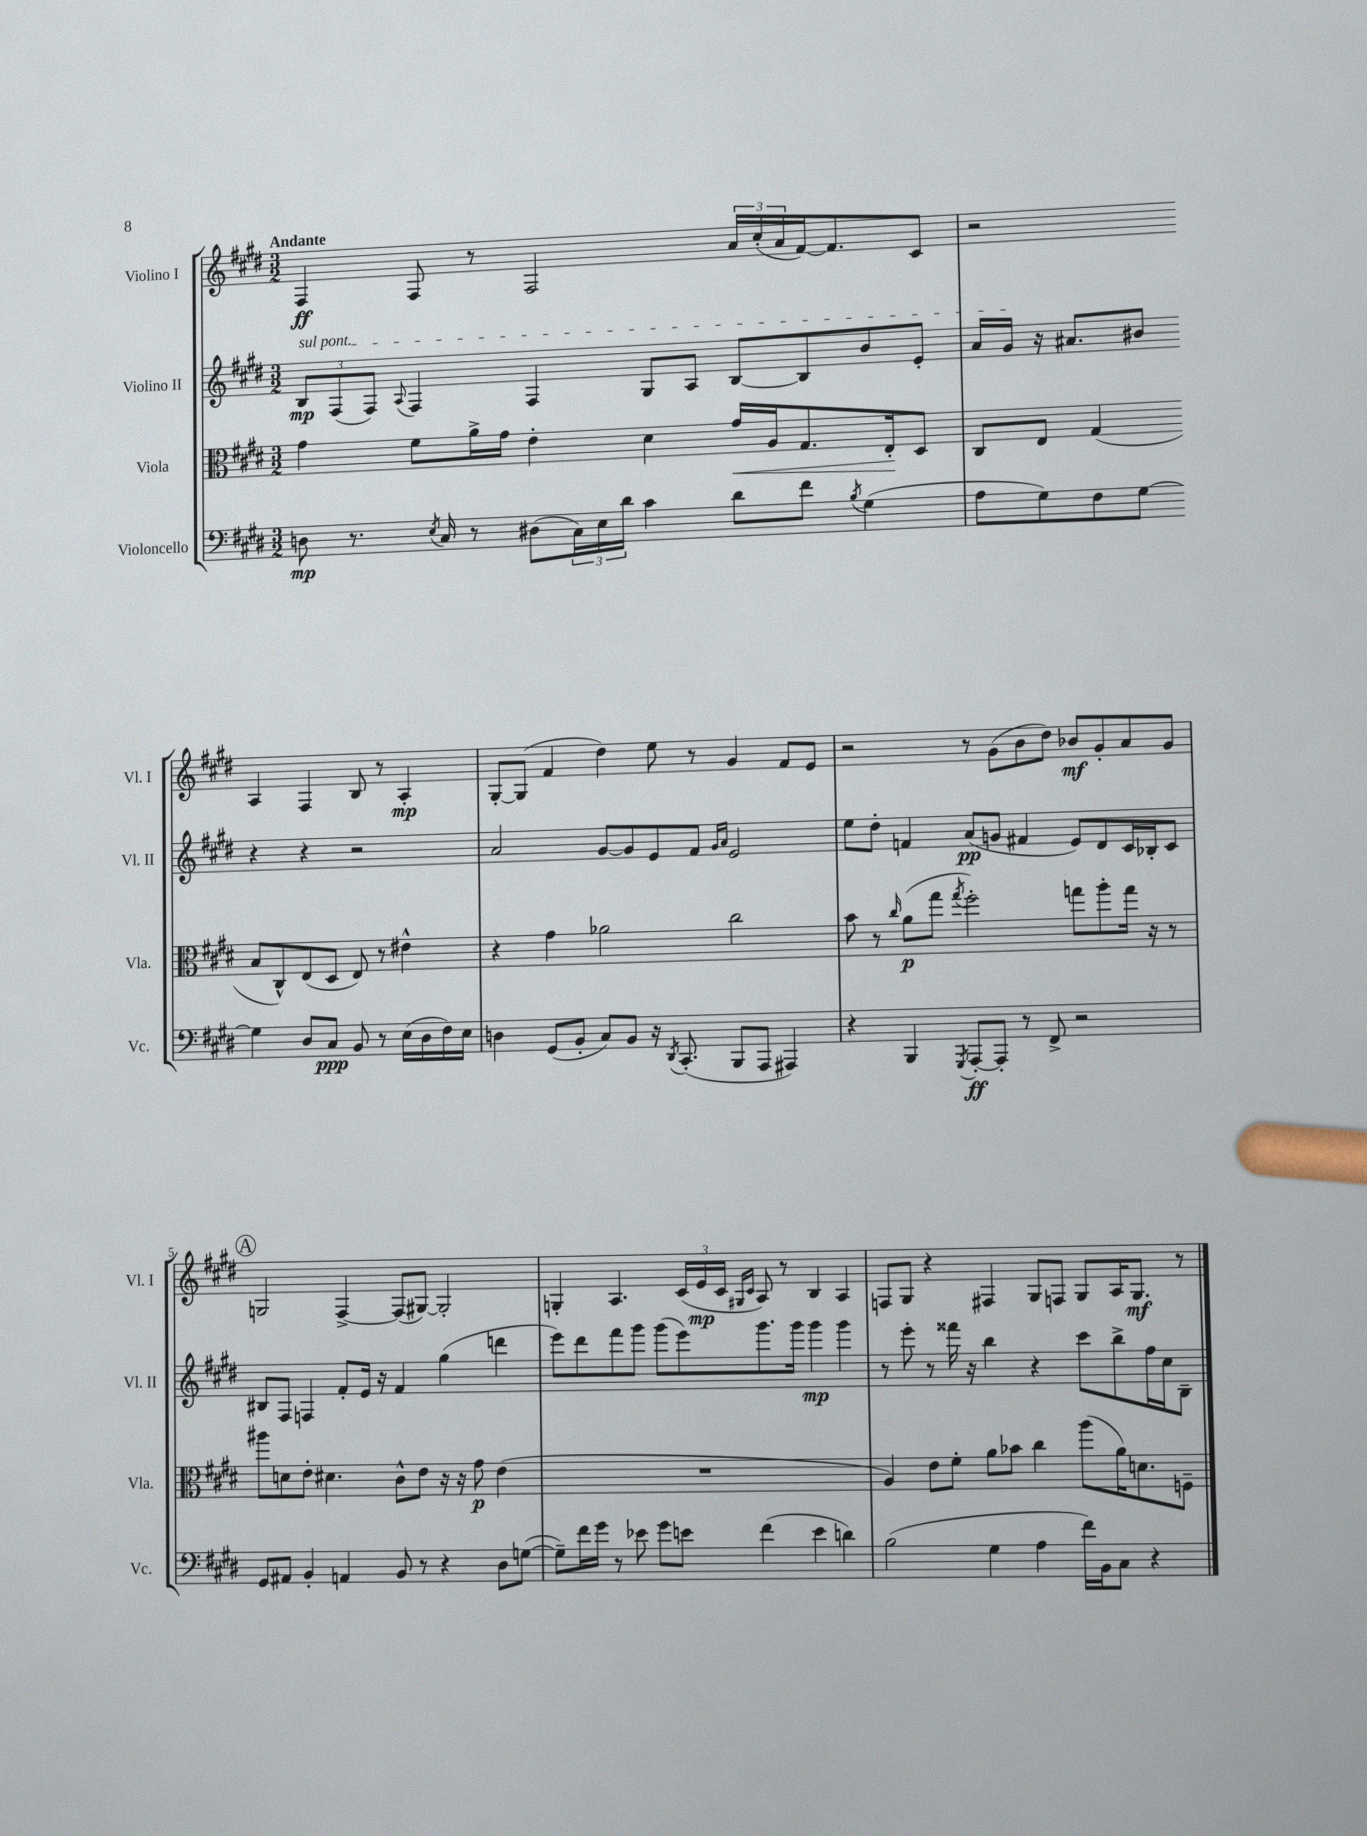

**kern	**kern	**kern	**kern
*staff4	*staff3	*staff2	*staff1
*clefF4	*clefC3	*clefG2	*clefG2
*k[f#c#g#d#]	*k[f#c#g#d#]	*k[f#c#g#d#]	*k[f#c#g#d#]
*M3/2	*M3/2	*M3/2	*M3/2
8D\	4g#\	12B/L	4F#/
.	.	(12F#/	.
8.r	.	.	.
.	.	12F#/J)	.
.	.	8qqA/	.
.	8f#\L	4F#/	8F#/
8qE/	.	.	.
16C#/	.	.	.
8r	16a^\L	.	8r
.	16g#\JJ	.	.
(8D#\L	4e'\	4F#/	2F#/
24C#\L)	.	.	.
24E\	.	.	.
24d#\JJ	.	.	.
4c#\	4d#\	8G#/L	.
.	.	8A/J	.
8d#\L	16g#/LL	[8B/L	24a/LL
.	.	.	(24cc#'/
.	16A/J	.	.
.	.	.	24a/
8f#\J	8.G#/	8B/]	[16f#/J)
.	.	.	8.f#/]
8qB/	.	.	.
(4G#\	.	8b/	.
.	16E'/k	.	.
.	8D#/J	8e'/J	8c#/J
=	=	=	=
8A\L	8C#/L	16a/LL	2r
.	.	16g#/JJ	.
8G#\)	8E/J	16r	.
.	.	8.a#/L	.
8F#\	(4G#/	.	.
[8G#\J	.	8b#/J	.
4G#\]	8B/L	4r	4A/
.	8C#^^/)	.	.
8D#/L	(8E/	4r	4F#/
8C#/J	8D#/J	.	.
8BB/	8E/)	2r	8B/
8r	8r	.	8r
(16E\LL	4e#^^\	.	4A'/
16D#\	.	.	.
16F#\)	.	.	.
16E\JJ	.	.	.
=	=	=	=
4D\	4r	2a/	[8G#'/L
.	.	.	(8G#/]J
(8GG#/L	4g#\	.	4f#/
8BB'/J	.	.	.
8C#/L)	2a-\	[8g#/L	4dd#\)
8BB/J	.	8g#/]	.
16r	.	8e/	8ee\
8qDD#/	.	.	.
(8.CC#'/	.	.	.
.	.	8f#/J	8r
.	.	16qqg#/LL	.
.	.	16qqa/JJ	.
8BBB/L	2cc#\	2e/	4g#/
8AAA/J	.	.	.
4AAA#/)	.	.	8f#/L
.	.	.	8e/J
=	=	=	=
4r	8b\	8ee\L	2r
.	8r	8dd#'\J	.
.	16qqcc#/	.	.
4BBB/	(8a\L	4f/	.
.	8gg#\J	.	.
8qGGG#/	8qgg#/	.	.
[8AAA'/L	2ff#'\)	(8a/L	8r
8AAA'/]J	.	8g/J	(8g#\L
8r	.	4f#/	8b\
8FF#^/	.	.	8dd#\J)
2r	8gg\L	8e/L)	8b-/L
.	8aa'\	8d#/	8g#'/
.	16gg\Jk	16c#/L	8a/
.	16r	16B-'/J	.
.	8r	8c#/J	8g#/J
=	=	=	=
8GG#/L	8aa#\L	8B#/L	2G/
8AA#/J	8d\	8F#/J	.
4BB'/	8e'\J	4F/	.
.	4.d#\	.	.
4AA/	.	8f#'/L	[4F#^/
.	.	16e/Jk	.
.	.	16r	.
8BB/	8c#^^\L	4f#/	(8F#/]L
8r	8e\J	.	[8G#/J)
4r	16r	(4gg#\	2G#'/]
.	16r	.	.
.	8g#\	.	.
8D#\L	(4e\	4ddd\	.
([8G\J	.	.	.
=	=	=	=
8G~\]L)	1.r	8eee\L)	4G'/
16f#\L	.	8ddd#\	.
16g#\JJ	.	.	.
8r	.	8fff#\	4.A/
8e-\	.	8ggg#\J	.
8g#\L	.	(8ggg#\L	.
8e\J	.	8eee\)	(24c#/LL
.	.	.	24e/
.	.	.	24c#/JJ
.	.	.	16qqG#/LL
.	.	.	16qqc#/JJ
(4f#\	.	8.ggg#\	8A/)
.	.	.	8r
.	.	16ggg#\Jk	.
4e\	.	4ggg#\	4B/
4d\)	.	4ggg#\	4A/
=	=	=	=
(2B\	4A/)	8r	8F/L
.	.	8eee'\	8G#/J
.	8e\L	8r	4r
.	8f#'\J	16fff##\	.
.	.	16r	.
4G#\	8a\L	4bb\	4F#/
.	8b-\J	.	.
4A\	4cc#\	4r	8G#/L
.	.	.	8F/J
16f#\LL)	(8aa\L	8ccc#\L	8G#/L
16BB\J	.	.	.
8C#\J	16a\K)	8bb^\	16A/K
.	8.d\	.	8.G#/J
4r	.	16ff#\L	.
.	.	16cc#\J	.
.	8F~\J	8B~\J	8r
==	==	==	==
*-	*-	*-	*-
